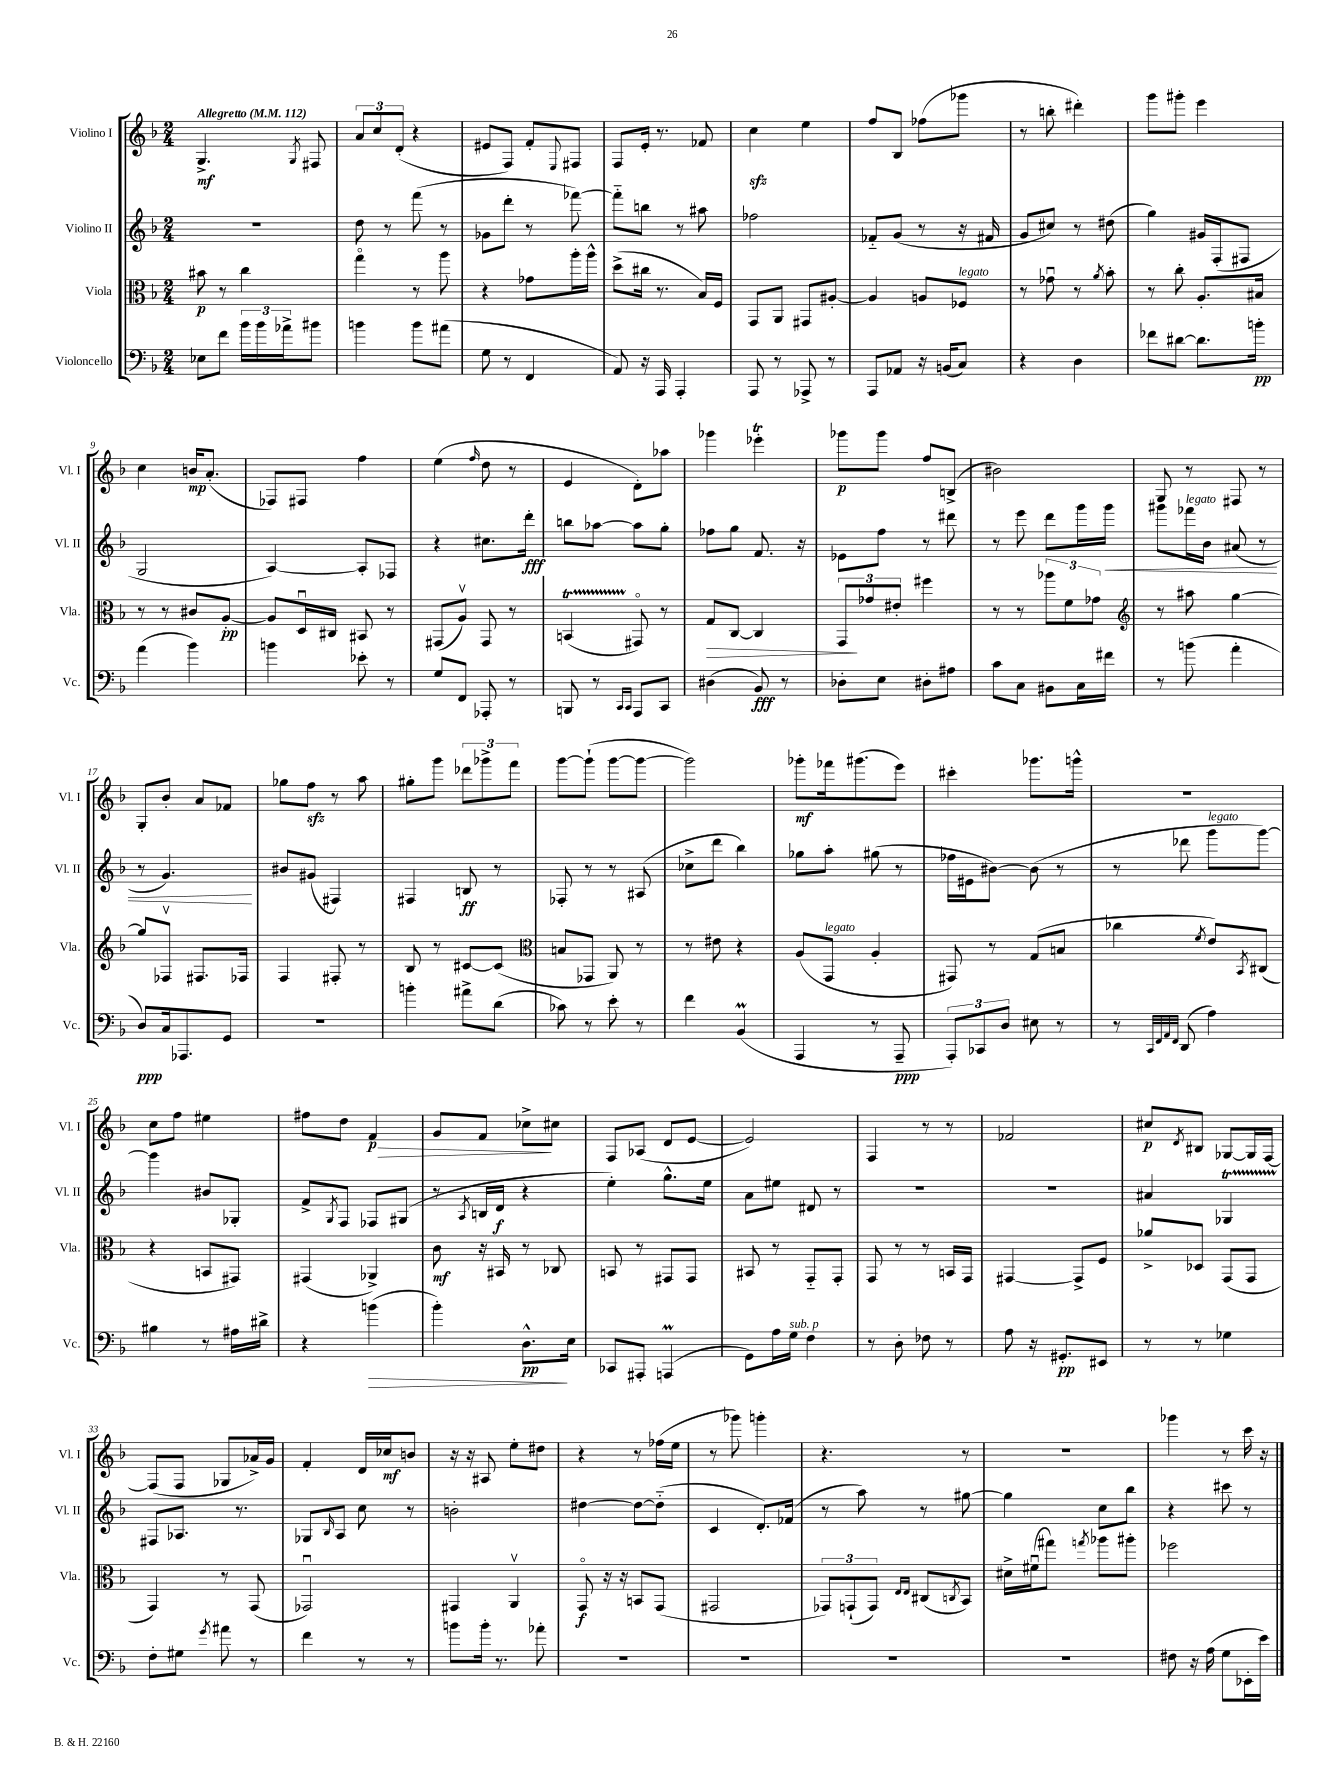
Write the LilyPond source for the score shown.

<<
\new StaffGroup <<
\new Staff = "s0" \with { instrumentName = "Violino I" shortInstrumentName = "Vl. I" } {
    \clef treble \key f \major \numericTimeSignature \time 2/4 \tempo "Allegretto" 4 = 112
    g4.->\mf \acciaccatura { g8 } fis8 |
    \tuplet 3/2 { a'8 c''8 d'8-.( } r4 |
    eis'8 f8) f'8-. \appoggiatura { e8 } fis8 |
    f8 e'16-. r8. fes'8 |
    c''4\sfz e''4 |
    f''8 bes8 fes''8( ges'''8 |
    r8 b''8-. dis'''4-.) |
    g'''8 gis'''8-. e'''4 |
    c''4 b'16\mp a'8.-.( |
    fes8) fis8 f''4 |
    e''4( \grace { f''16 } d''8 r8 |
    e'4 d'8-.) aes''8 |
    ges'''4 ees'''4-.\trill |
    ges'''8\p ges'''8 f''8 b8->( |
    bis'2) |
    g8 r8 fis8 r8 |
    g8-. bes'8-. a'8 fes'8 |
    ges''8 f''8\sfz r8 a''8 |
    gis''8-. g'''8 \tuplet 3/2 { des'''8 ges'''8-> f'''8 } |
    g'''8~ g'''8-!( g'''8~ g'''8~ |
    g'''2) |
    ges'''8-.\mf fes'''16 gis'''8.( e'''8) |
    cis'''4-. ges'''8. g'''16-^ |
    r2 |
    c''8 f''8 eis''4 |
    fis''8 d''8 f'4\p\> |
    g'8 f'8 ces''8->\! cis''8 |
    f8 aes8( d'8 e'8~ |
    e'2) |
    f4 r8 r8 |
    fes'2 |
    cis''8\p \acciaccatura { d'8 } bis8 ges8~ ges16 f16~ |
    f8( f8 ges8 aes'16->) g'16 |
    f'4-. d'16 ces''16\mf b'8 |
    r16 r16 ais8 e''8-. dis''8 |
    r4 r8 fes''16( e''16 |
    r8 ges'''8) g'''4-. |
    r4. r8 |
    r2 |
    ges'''4 r8 c'''16 r16 \bar "|." |
}
\new Staff = "s1" \with { instrumentName = "Violino II" shortInstrumentName = "Vl. II" } {
    \clef treble \key f \major \numericTimeSignature \time 2/4
    R2 |
    d''8 r8 f'''8( r8 |
    ges'8 d'''8-. r8 fes'''8~) |
    fes'''8-_ b''8 r8 ais''8 |
    fes''2 |
    fes'8-_ g'8( r8 r16 fis'16 |
    g'8 cis''8) r8 dis''8( |
    g''4) gis'16 f16-.( fis8 |
    g2 |
    a4~) a8-. fes8 |
    r4 cis''8. d'''16-.\fff |
    b''8 aes''8~ aes''8 g''8-. |
    fes''8 g''8 f'8. r16 |
    ees'8 f''8 r8 dis'''8 |
    r8 e'''8 d'''8 g'''16 g'''16\< |
    gis'''8 fes'''16^\markup { \italic "legato" } bes'16 ais'8( r8 |
    r8 g'4.\!) |
    bis'8 gis'8( fis4) |
    fis4 b8\ff r8 |
    fes8-. r8 r8 ais8( |
    ces''8-> d'''8 bes''4) |
    ges''8 a''8-. gis''8( r8 |
    fes''16 eis'16 bis'8~) bis'8( r8 |
    r8 des'''8 g'''8^\markup { \italic "legato" } g'''8~) |
    g'''4 bis'8 ges8-. |
    f'8-> \acciaccatura { g8 } f8 fes8 gis8( |
    r8 \acciaccatura { a8 } b16 d'16\f r4 |
    e''4-.) g''8.-^ e''16 |
    a'8 eis''8 dis'8 r8 |
    R2 |
    R2 |
    ais'4 ges4\startTrillSpan |
    fis8\stopTrillSpan aes8. r8. |
    ges8 \grace { bes16 } a8 c''8 r8 |
    b'2-. |
    dis''4~ dis''8~ dis''8-_( |
    c'4 d'8.-.) fes'16( |
    r8 a''8) r8 gis''8~ |
    gis''4 c''8 bes''8 |
    r4 cis'''8 r8 \bar "|." |
}
\new Staff = "s2" \with { instrumentName = "Viola" shortInstrumentName = "Vla." } {
    \clef alto \key f \major \numericTimeSignature \time 2/4
    bis'8\p r8 c''4 |
    g''4\flageolet r8 a''8 |
    r4 ges'8 a''16-. a''16-^ |
    d''8->( cis''16 r8. bes16) f16 |
    g,8 a,8 gis,8 ais8~-. |
    ais4 a8 fes8^\markup { \italic "legato" } |
    r8 ges'8\downbow r8 \acciaccatura { a'8 } bes'8-. |
    r8 c''8-. a8.-. bis16 |
    r8 r8 cis'8 a8~-.\pp |
    a8 d16\downbow cis16 bis,8 r8 |
    gis,8( a8\upbow) gis,8 r8 |
    b,4\startTrillSpan( gis,8\flageolet\stopTrillSpan) r8 |
    g8\> c8~ c4 |
    \tuplet 3/2 { g,8\! ges'8 eis'8-. } fis''4 |
    r8 r8 \tuplet 3/2 { aes''8 f'8 ges'8 } |
    \clef treble r8 ais''8 g''4~ |
    g''8 fes8\upbow fis8. fes16 |
    f4 fis8-. r8 |
    bes8 r8 cis'8~ cis'8( |
    \clef alto b8 ges,8 a,8) r8 |
    r8 eis'8 r4 |
    a8( g,8^\markup { \italic "legato" } a4-. |
    gis,8) r8 g8( b8 |
    ces''4 \acciaccatura { f'8 } e'8) \acciaccatura { bes,8 } cis8( |
    r4 b,8 gis,8) |
    gis,4( aes,4->) |
    c'8\mf r16 bis,16 r8 ces8 |
    b,8 r8 gis,8 gis,8 |
    bis,8 r8 g,8-_ g,8-. |
    g,8 r8 r8 b,16 g,16 |
    gis,4~ gis,8-> f8 |
    aes'8-> des8 g,8( g,8 |
    g,4) r8 g,8( |
    ges,2\downbow) |
    gis,4 a,4\upbow |
    g,8\flageolet\f r16 r16 b,8 g,8( |
    gis,2 |
    \tuplet 3/2 { ges,8) g,8-!( g,8) } \grace { e16 e16 } cis8( \acciaccatura { c8 } bes,8) |
    dis'16-> fis'16\downbow( gis''8) \acciaccatura { g''8 } aes''8 ais''8-. |
    fes''2 \bar "|." |
}
\new Staff = "s3" \with { instrumentName = "Violoncello" shortInstrumentName = "Vc." } {
    \clef bass \key f \major \numericTimeSignature \time 2/4
    ees8 f'8 \tuplet 3/2 { bes'16 bes'16 aes'16-> } bis'8 |
    b'4 b'8 ais'8( |
    g8 r8 f,4 |
    a,8) r16 a,,16 a,,4-. |
    a,,8 r8 aes,,8-> r8 |
    a,,8 aes,8 r16 b,16( c8) |
    r4 d4 |
    fes'8 dis'8~ dis'8. b'16-.\pp |
    a'4( bes'4) |
    b'4 ees'8-. r8 |
    g8 f,8 aes,,8-. r8 |
    b,,8 r8 \grace { c,16 c,16 } a,,8 c,8 |
    dis4( bes,8\fff) r8 |
    des8-. e8 dis8-. ais8 |
    c'8 c8 bis,8 c16 fis'16 |
    r8 b'8( a'4-. |
    d8\ppp) c16 aes,,8. g,8 |
    R2 |
    b'4-. ais'8-> d'8( |
    ces'8) r8 e'8-. r8 |
    f'4 bes,4\prall( |
    a,,4 r8 a,,8--\ppp |
    \tuplet 3/2 { a,,8-.) ces,8 d8 } eis8 r8 |
    r8 \grace { c,32 f,32 a,32 f,32 } d,8( a4) |
    bis4 r8 ais16 dis'16-> |
    r4 b'4\>( |
    bes'4-.) d8.-^\pp\! e16 |
    ces,8 ais,,8-. a,,4\prall( |
    g,8) a16 g16^\markup { \italic "sub. p" } f4 |
    r8 d8-. fes8 r8 |
    a8 r16 gis,8.-.\pp eis,8 |
    r8 r8 ges4 |
    f8-. gis8 \acciaccatura { g'8 } ais'8 r8 |
    f'4 r8 r8 |
    b'8 b'16-. r8. aes'8-. |
    R2 |
    R2 |
    R2 |
    R2 |
    fis8 r16 a16( g8 ees,16-. e'16) \bar "|." |
}
>>
>>
